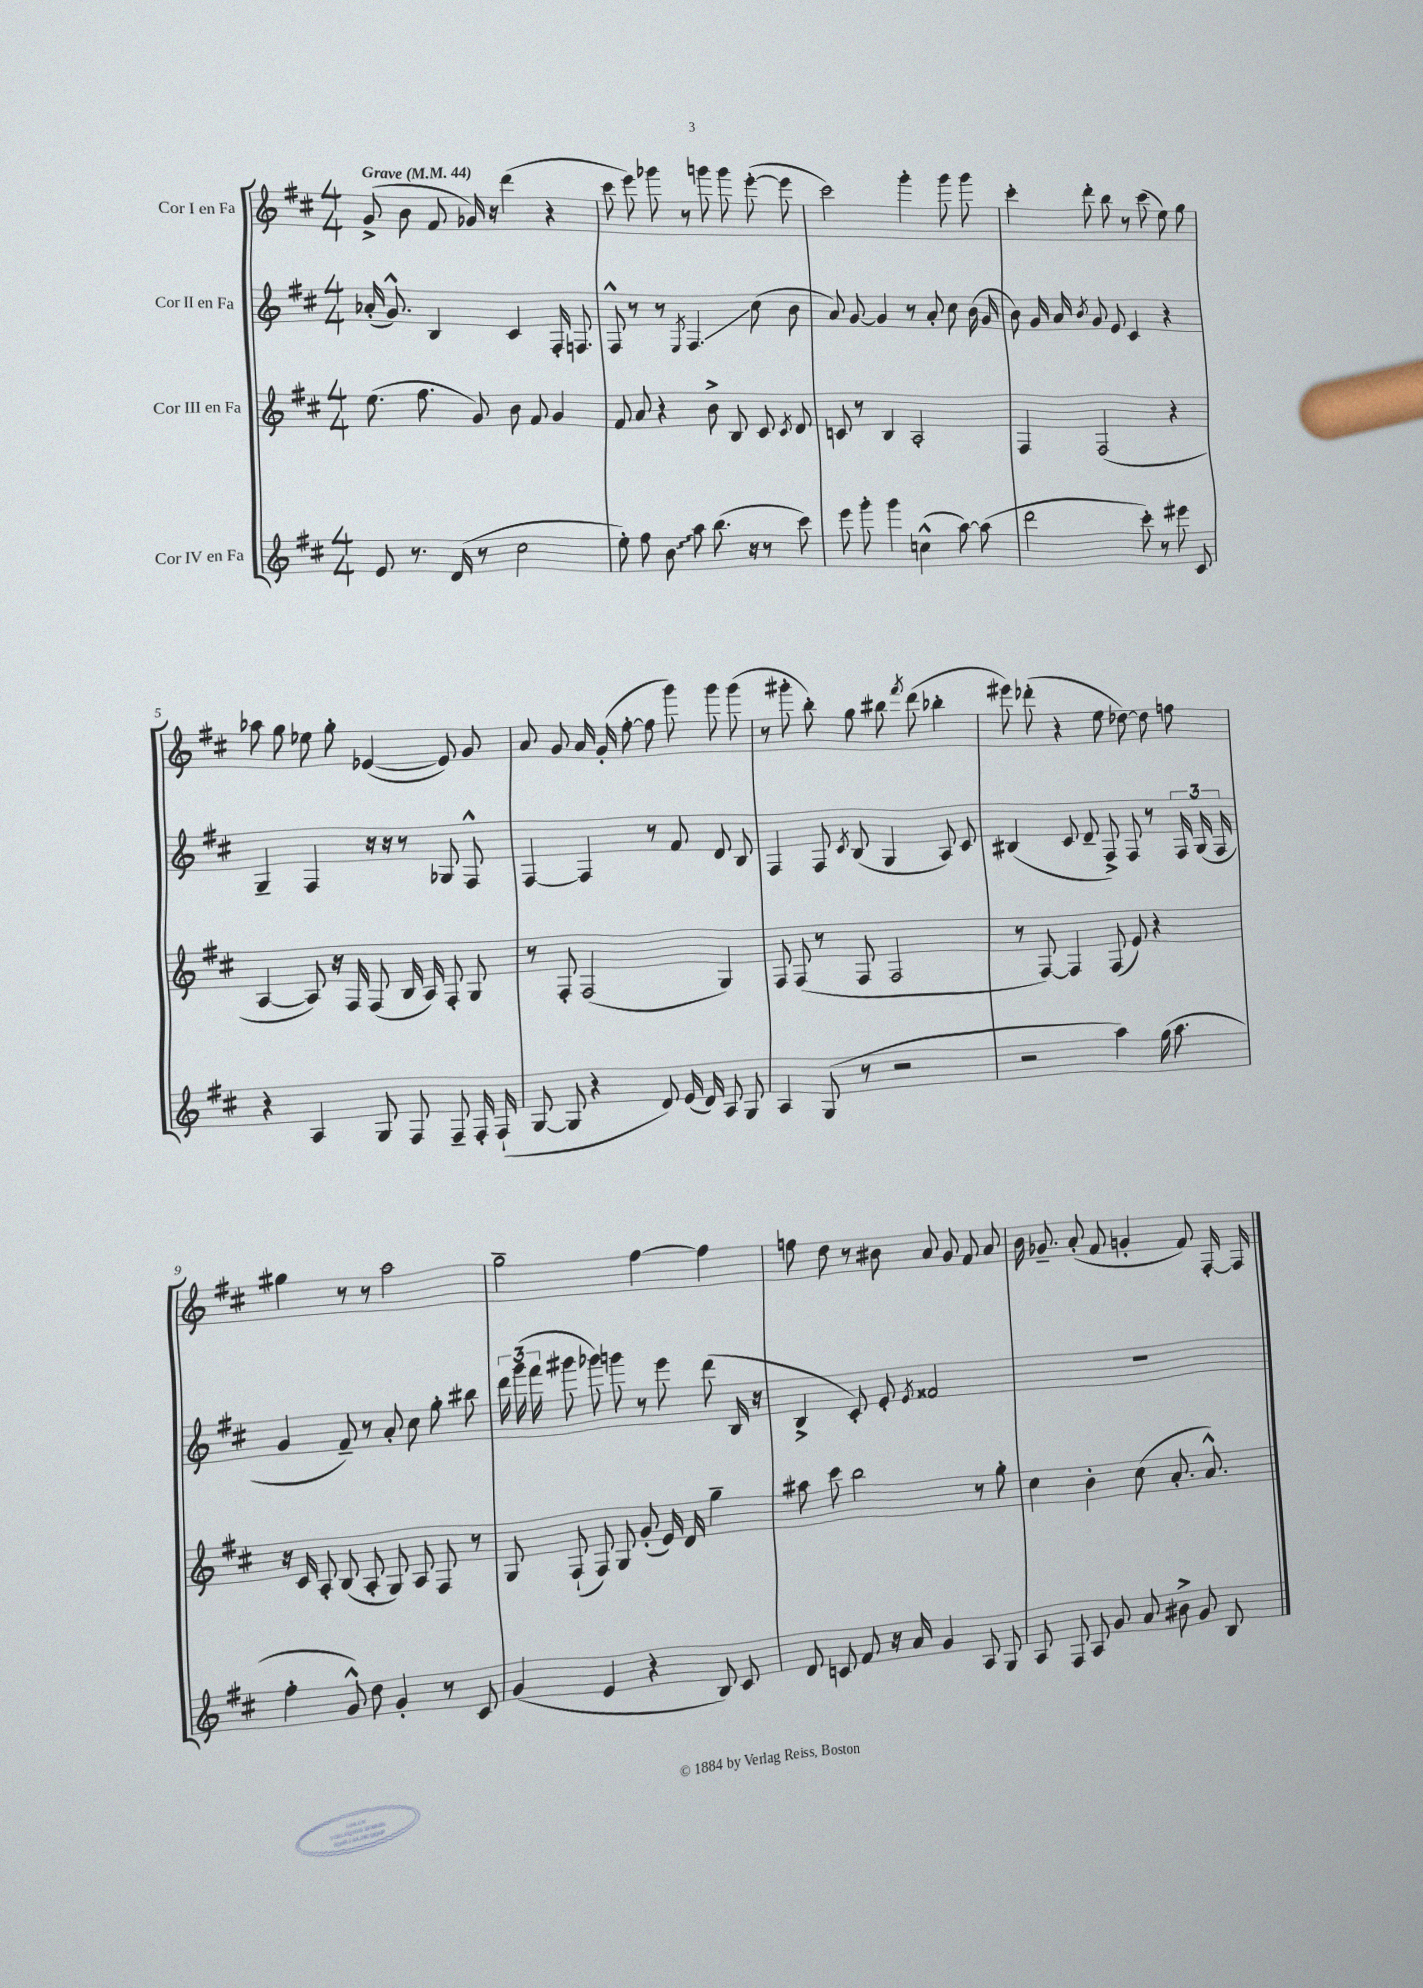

**kern	**kern	**kern	**kern
*staff4	*staff3	*staff2	*staff1
*clefG2	*clefG2	*clefG2	*clefG2
*k[f#c#]	*k[f#c#]	*k[f#c#]	*k[f#c#]
*M4/4	*M4/4	*M4/4	*M4/4
*MM44	*MM44	*MM44	*MM44
8e	(8.ee	(16a-'	(8g^
.	.	8.g^^)	.
8.r	.	.	8b
.	8.ff#	.	.
.	.	4B	8f#
(16d	.	.	.
8r	8g)	.	16g-)
.	.	.	16r
2cc#	8b	4c#	(4ddd
.	8f#	.	.
.	4g	16F#'	4r
.	.	8.F	.
=	=	=	=
8ee')	8f#	8F#^^	8ccc#
8ff#	8a	8r	8eee)
8b	4r	8r	8ggg-
.	.	8qE	.
8aa	.	4.F#	8r
(8.bb	8b^	.	8ggg
.	8B	.	8ggg
16r	.	.	.
8r	8c#	(8cc#	([8eee'
.	8qc#	.	.
8ccc#)	8d	8b	8eee]
=	=	=	=
8eee	8c	8a)	2ccc#)
8ggg'	8r	[8g	.
4ggg	4B	4g]	.
(4cc^^	2A'	8r	4ggg'
.	.	8a'	.
[8aa)	.	8cc#	8ggg
(8aa]	.	(16b	8ggg
.	.	16g	.
=	=	=	=
2ddd	4F#	8b)	4ccc#'
.	.	16g	.
.	.	16a	.
.	.	8qb	.
.	(2F#	8g	8ddd'
.	.	8e	8bb
8ccc#')	.	4c#	8r
8r	.	.	(8ccc#
8eee#	4r	4r	8ee)
8c#	.	.	8gg
=	=	=	=
4r	[4A	4G~	8aa-
.	.	.	8gg
4A	8A])	4F#	8ee-
.	16r	.	8gg'
.	16F#	.	.
8G	(8F#	16r	([4e-
.	.	16r	.
8F#	16B	8r	.
.	16A)	.	.
8F#~	8F#'	8G-	8e-])
16F#'	8G	8F#^^	8g
(16F#`	.	.	.
=	=	=	=
[8G	8r	[4F#	8a
8G]	8F#'	.	8g
4r	(2F#	4F#]	16a
.	.	.	(16g'
.	.	.	[8ff#'
8d)	.	8r	8ff#]
(16e	.	8f#	8ggg)
16d)	.	.	.
8A	4G)	8d	8ggg
8G	.	8B	(8ggg
=	=	=	=
4A	8F#	4F#	8r
.	(8F#	.	8ggg#'
(8G	8r	8F#	8bb')
.	.	8qc#	.
8r	8F#	(8B	8gg
2r	2F#	4G	8bb#
.	.	.	8qfff#
.	.	.	(8ddd
.	.	8A)	4bb-'
.	.	8c#	.
=	=	=	=
2r	8r	(4B#	8eee#)
.	[8F#)	.	(8ddd-'
.	4F#]	8c#	4r
.	.	8d~	.
4aa)	(8F#	8F#^)	8ee
.	8e)	8F#	[8dd-)
(16gg	4r	8r	8dd-]
8.aa	.	.	.
.	.	24F#	8ff
.	.	(24G	.
.	.	24F#	.
=	=	=	=
4ff#'	16r	4g	4gg#
.	16c#	.	.
.	8A'	.	.
8g^^)	(8B	8f#~)	8r
8dd	8A'	8r	8r
4g'	8G)	8a'	2aa
.	8A	8cc#	.
8r	8F#	8gg'	.
8c#	8r	8bb#	.
=	=	=	=
(4g	8G	24ddd	2gg~
.	.	(24ggg	.
.	.	24fff#	.
.	(8F#`	8ggg#	.
4e	8F#)	8ggg-)	.
.	8G	8ggg	.
4r	(8g'	8r	[4ff#
.	16e)	8eee	.
.	16d	.	.
8B)	4gg~	(8ddd	4ff#]
8c#	.	16B	.
.	.	16r	.
=	=	=	=
8d	8aa#	4B^	8ff
8c	8ccc#	.	8dd
8f#	2bb	8c#')	8r
16r	.	8e'	8b#
16a	.	.	.
.	.	8qe	.
4g	.	2f##	8a
.	.	.	8g
8A	8r	.	8f#
8G	8gg'	.	8a
=	=	=	=
8A	4cc#	1r	16b
.	.	.	8.g-~
8F#	.	.	.
8A	4b'	.	(8a'
8g	.	.	8f#
8a	(8cc#	.	4g'
8b#^	8.a'	.	.
8g	.	.	8f#)
.	8.a^^)	.	.
8B	.	.	[16F#'
.	.	.	16F#]
==	==	==	==
*-	*-	*-	*-
